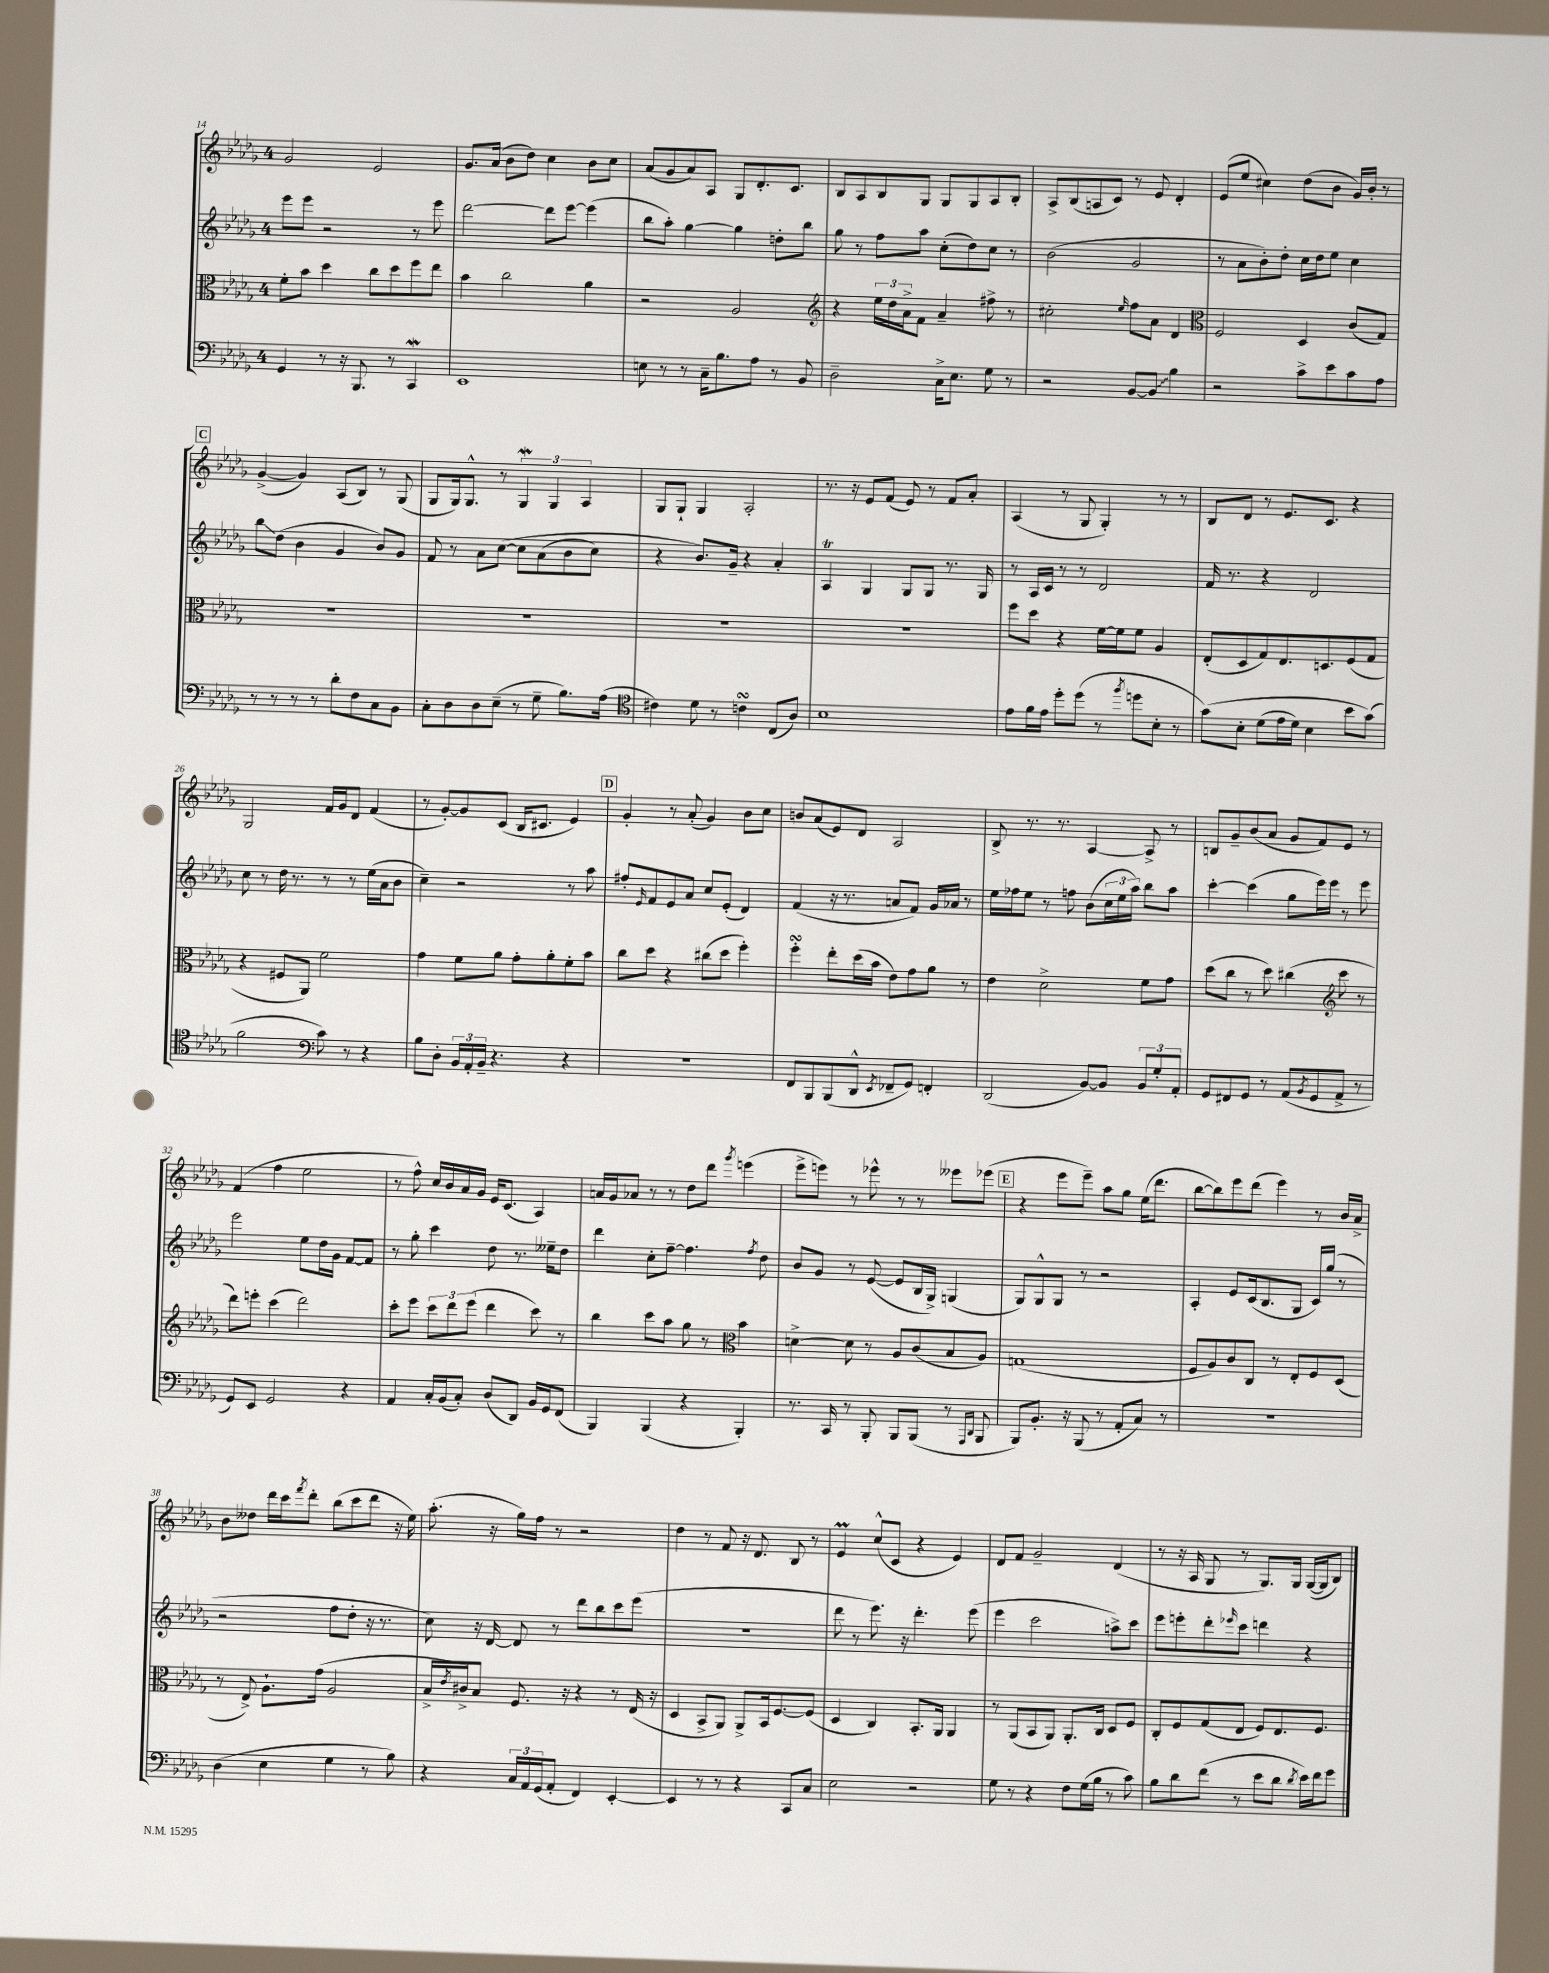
<<
\new StaffGroup <<
\new Staff = "s0" {
    \clef treble \key des \major \once \override Staff.TimeSignature.style = #'single-digit \time 4/4
    ges'2 ees'2 |
    ges'8. aes'16( bes'8 des''8) c''4 bes'8 c''8 |
    aes'8( ges'8 aes'8) aes8 ges8 des'8.-. c'8. |
    bes8 aes8 bes8 ges8 ges8 ges8 aes8 bes8-. |
    aes8-> bes8( a8 c'8) r8 ees'8 des'4-. |
    ees'8( ees''8 cis''4) des''8( bes'8 ges'16) bes'16-. r8 |
    \mark \markup { \box "C" } ges'4~->( ges'4) aes8( bes8) r8 ges8( |
    ges8 ges16) ges8.-^ r8 \tuplet 3/2 { ges4\mordent ges4 aes4 } |
    ges8 ges8-! ges4 aes2-. |
    r8. r16 ees'8 f'8( ees'8) r8 f'8 aes'8-. |
    aes4( r8 ges8 ges4-.) r8 r8 |
    bes8 des'8 r8 ees'8. c'8. r4 |
    ges2 f'16 ges'16 des'8 f'4( |
    r8 ges'8~-.) ges'8 c'8( bes16 cis'8. ees'4) |
    \mark \markup { \box "D" } ges'4-. r8 aes'8-.( ges'4) bes'8 c''8 |
    b'8 aes'8( ees'8) des'8 aes2 |
    bes8-> r8. r8. aes4~ aes8-> r8 |
    b8 ges'8-- bes'8( aes'8 ges'8 f'8) ees'8 r8 |
    f'4( f''4 ees''2 |
    r8 f''8-^) c''16 bes'16 aes'16 ges'16 ees'16 c'8.( aes4) |
    a'16 ges'16 aes'8 r8 r8 des''8 des'''8 \acciaccatura { ges'''8 } e'''4( |
    ees'''8-> e'''8) r8 ees'''8-^ r8 r8 eeses'''8 ees'''8( |
    \mark \markup { \box "E" } r4 ees'''8 ees'''8--) aes''8 ges''8 ees''16( des'''8. |
    bes''8~ bes''8) ees'''8 des'''8( ees'''4) r8 bes'16 aes'16-> |
    bes'8 deses''8 des'''16 c'''16 \acciaccatura { f'''8 } des'''8-. bes''8( c'''8 des'''8 r16 ees''16) |
    aes''8.-.( r16 ges''16) f''16 r8 r2 |
    des''4 r8 f'8 r16 des'8. bes8 r8 |
    ees'4\prall c''8-^( c'8 r4 ees'4) |
    des'8 f'8 ges'2-- des'4( |
    r8 r16 aes16 ges8 r8 ges8.) ges16 ges16~( ges16 bes8) \bar "|." |
}
\new Staff = "s1" {
    \clef treble \key des \major \once \override Staff.TimeSignature.style = #'single-digit \time 4/4
    ees'''8 ees'''8 r2 r8 ees'''8 |
    des'''2~ des'''8 ees'''8~ ees'''4( |
    bes''8 aes''8-.) ges''4~ ges''4 d''8-. bes''8 |
    ges''8 r8 f''8 aes''8 c''8-.( des''8) c''8 r8 |
    bes'2( ges'2 |
    r8 aes'8 bes'8-.) des''8-. c''16 des''16 ees''8 c''4 |
    \mark \markup { \box "C" } bes''8\glissando des''8( bes'4 ges'4 bes'8) ges'8 |
    f'8 r8 aes'8 c''8~\( c''8 aes'8( bes'8 c''8) |
    r4 bes'8.\) ges'16-- r4 aes'4-. |
    aes4\trill ges4 ges8 ges8 r8. ges16 |
    r8 aes16 c'16 r8 r8 des'2 |
    f'16 r8. r4 des'2 |
    c''8 r8 des''16 r8. r8 r8 ees''16( aes'16 bes'8 |
    c''4--) r2 r8 aes''8 |
    \mark \markup { \box "D" } fis''8-. \grace { ees'16 } f'8 ees'8 aes'8 c''8 ees'8-.( des'4) |
    f'4( r16 r8. a'8 f'8) ges'16 aes'16 r8 |
    ees''16 fes''16 ees''8 r8 f''8 bes'8( \tuplet 3/2 { c''16 ees''16 aes''16) } bes''8 aes''8 |
    c'''4~-. c'''4( ges''8 ees'''16) ees'''16 r8 ees'''8 |
    ees'''2 ees''8 des''16 ges'16 f'8~ f'8 |
    r8 ges''8-. c'''4 des''8 r8. eeses''16-- des''8 |
    des'''4 c''8-. f''8~-- f''4. \acciaccatura { f''8 } des''8 |
    bes'8 ges'8 r8 ees'8~( ees'8 bes16 ges16->) g4( |
    \mark \markup { \box "E" } ges8) ges8-^ ges8 r8 r2 |
    aes4-. ees'8 c'16( bes8. ges8 c'16) ges''16( r8 |
    r2 f''8 des''8-. r16 r8. |
    c''8) r16 des'16~ des'8 r8 des'''8 bes''8 c'''8 ees'''8( |
    r1 |
    des'''8 r8 ees'''8.) r16 des'''4.-. ees'''8( |
    ees'''4 c'''2 a''8->) c'''8 |
    ees'''8 e'''8-. des'''8-. \grace { ees'''16 } c'''8 d'''4 r4 \bar "|." |
}
\new Staff = "s2" {
    \clef alto \key des \major \once \override Staff.TimeSignature.style = #'single-digit \time 4/4
    f'8-. bes'8 des''4 c''8 des''8 f''8 ees''8 |
    bes'4 c''2 aes'4 |
    r2 aes2 |
    \clef treble r4 \tuplet 3/2 { ees''16 des''16 aes'16-> } f'8 aes'4-- fis''8-> r8 |
    cis''2-. \grace { ees''16 } f''8 aes'8 des'4 |
    \clef alto f2 des4 c'8( ges8) |
    \mark \markup { \box "C" } R1 |
    R1 |
    R1 |
    R1 |
    f''8 des''8 r4 f'16~ f'16 f'8 aes4 |
    ees8-.( des8 ges8) ees8. d8. f8( ges8 |
    r4 fis8 aes,8) f'2 |
    ges'4 f'8 aes'8 ges'8-. aes'8-. f'8-. bes'8 |
    \mark \markup { \box "D" } c''8 des''8 r4 cis''8( des''8 f''4-.) |
    f''4-.\turn ees''8-. des''16( bes'16 ees'8) ges'8 aes'8 r8 |
    ees'4 des'2-> f'8 ges'8 |
    des''8( c''8 r8 des''8) cis''4( \clef treble c'''8 r8 |
    des'''8) e'''8-. c'''4( des'''2) |
    c'''8-. ees'''8 \tuplet 3/2 { c'''8 des'''8 ees'''8( } des'''4 c'''8) r8 |
    bes''4 c'''8 aes''8 ges''8 r8 \clef alto bes'4 |
    d'4~-> d'8 r8 aes8 c'8( bes8 aes8) |
    \mark \markup { \box "E" } g1( |
    f8 aes8) c'8 c8 r8 ees8-. f8 des8( |
    r8 ees8->) aes8.-! ges'16( aes2 |
    bes16-> \acciaccatura { ees'8 } cis'16->) bes8 f8. r16 r4 r8 ees16( r16 |
    des4 bes,8-> aes,8) aes,8-> bes,16 f8.~ f8( |
    des4 c4) bes,8.-. aes,16 aes,4 |
    r8 aes,8( bes,8 aes,8) aes,8.-. c16 des8 f8 |
    c8-. f8 ges8( ees8 f8) ees8. f8. \bar "|." |
}
\new Staff = "s3" {
    \clef bass \key des \major \once \override Staff.TimeSignature.style = #'single-digit \time 4/4
    ges,4 r8 r16 bes,,8. r8 c,4\mordent |
    ees,1 |
    e8 r8 r8 c16-- bes8. aes8 r8 bes,8 |
    des2-- c16-> ees8. ges8 r8 |
    r2 bes,8~ \once \override Glissando.style = #'zigzag bes,8\glissando bes4 |
    r2 c'8-> ees'8 c'8 aes8 |
    \mark \markup { \box "C" } r8 r8 r8 r8 des'8-. f8 c8 bes,8 |
    c8-. des8 des8 ees8--( r8 ges8-- bes8.) aes16( |
    \clef tenor cis'4) des'8 r8 c'4\turn c8( aes8) |
    bes1 |
    ees'8 f'16 ees'16 des''8-. des''8( r8 \acciaccatura { f''8 } d''8 bes8-. r8 |
    ges'8)\( bes8-. des'8( ees'16 des'16) bes4 bes'8 ges'8(\) |
    f'2 \clef bass c'8) r8 r4 |
    bes8 des8-. \tuplet 3/2 { bes,16 aes,16-. bes,16-- } r4. r4 |
    \mark \markup { \box "D" } R1 |
    f,8 bes,,8 bes,,8( des,8-^ \acciaccatura { ees,8 } fes,8-- ges,8) f,4-. |
    des,2( bes,8~) bes,8 \tuplet 3/2 { bes,8 ges8-. aes,8-. } |
    ges,8 fis,8 ges,8 r8 aes,8( \acciaccatura { bes,8 } ges,8 aes,8-> r8 |
    ges,8) ees,8 ges,2 r4 |
    aes,4 c16-. bes,16( c8-.) des8( des,8) bes,16 ges,16 f,8( |
    bes,,4) bes,,4( r4 bes,,4-.) |
    r8. c,16 r8 bes,,8-. bes,,8 bes,,8( r8 \grace { aes,,16 des,16 } bes,,8 |
    \mark \markup { \box "E" } bes,,8) bes,8.-. r16 bes,,8( r8 aes,8-. c8) r8 |
    R1 |
    des4( ees4 ges4 r8 bes8) |
    r4 \tuplet 3/2 { c16 aes,16 ges,16( } aes,8-. f,4) ees,4~-. |
    ees,4 r8 r8 r4 c,8 c8 |
    ees2 r2 |
    ges8 r8 r4 f8 ges16( bes16 r8 c'8) |
    bes8 des'8 f'8( r8 ees'8 des'8 \acciaccatura { des'8 } ees'16) f'16 ges'8 \bar "|." |
}
>>
>>
\layout { \context { \Score currentBarNumber = #14 } }
